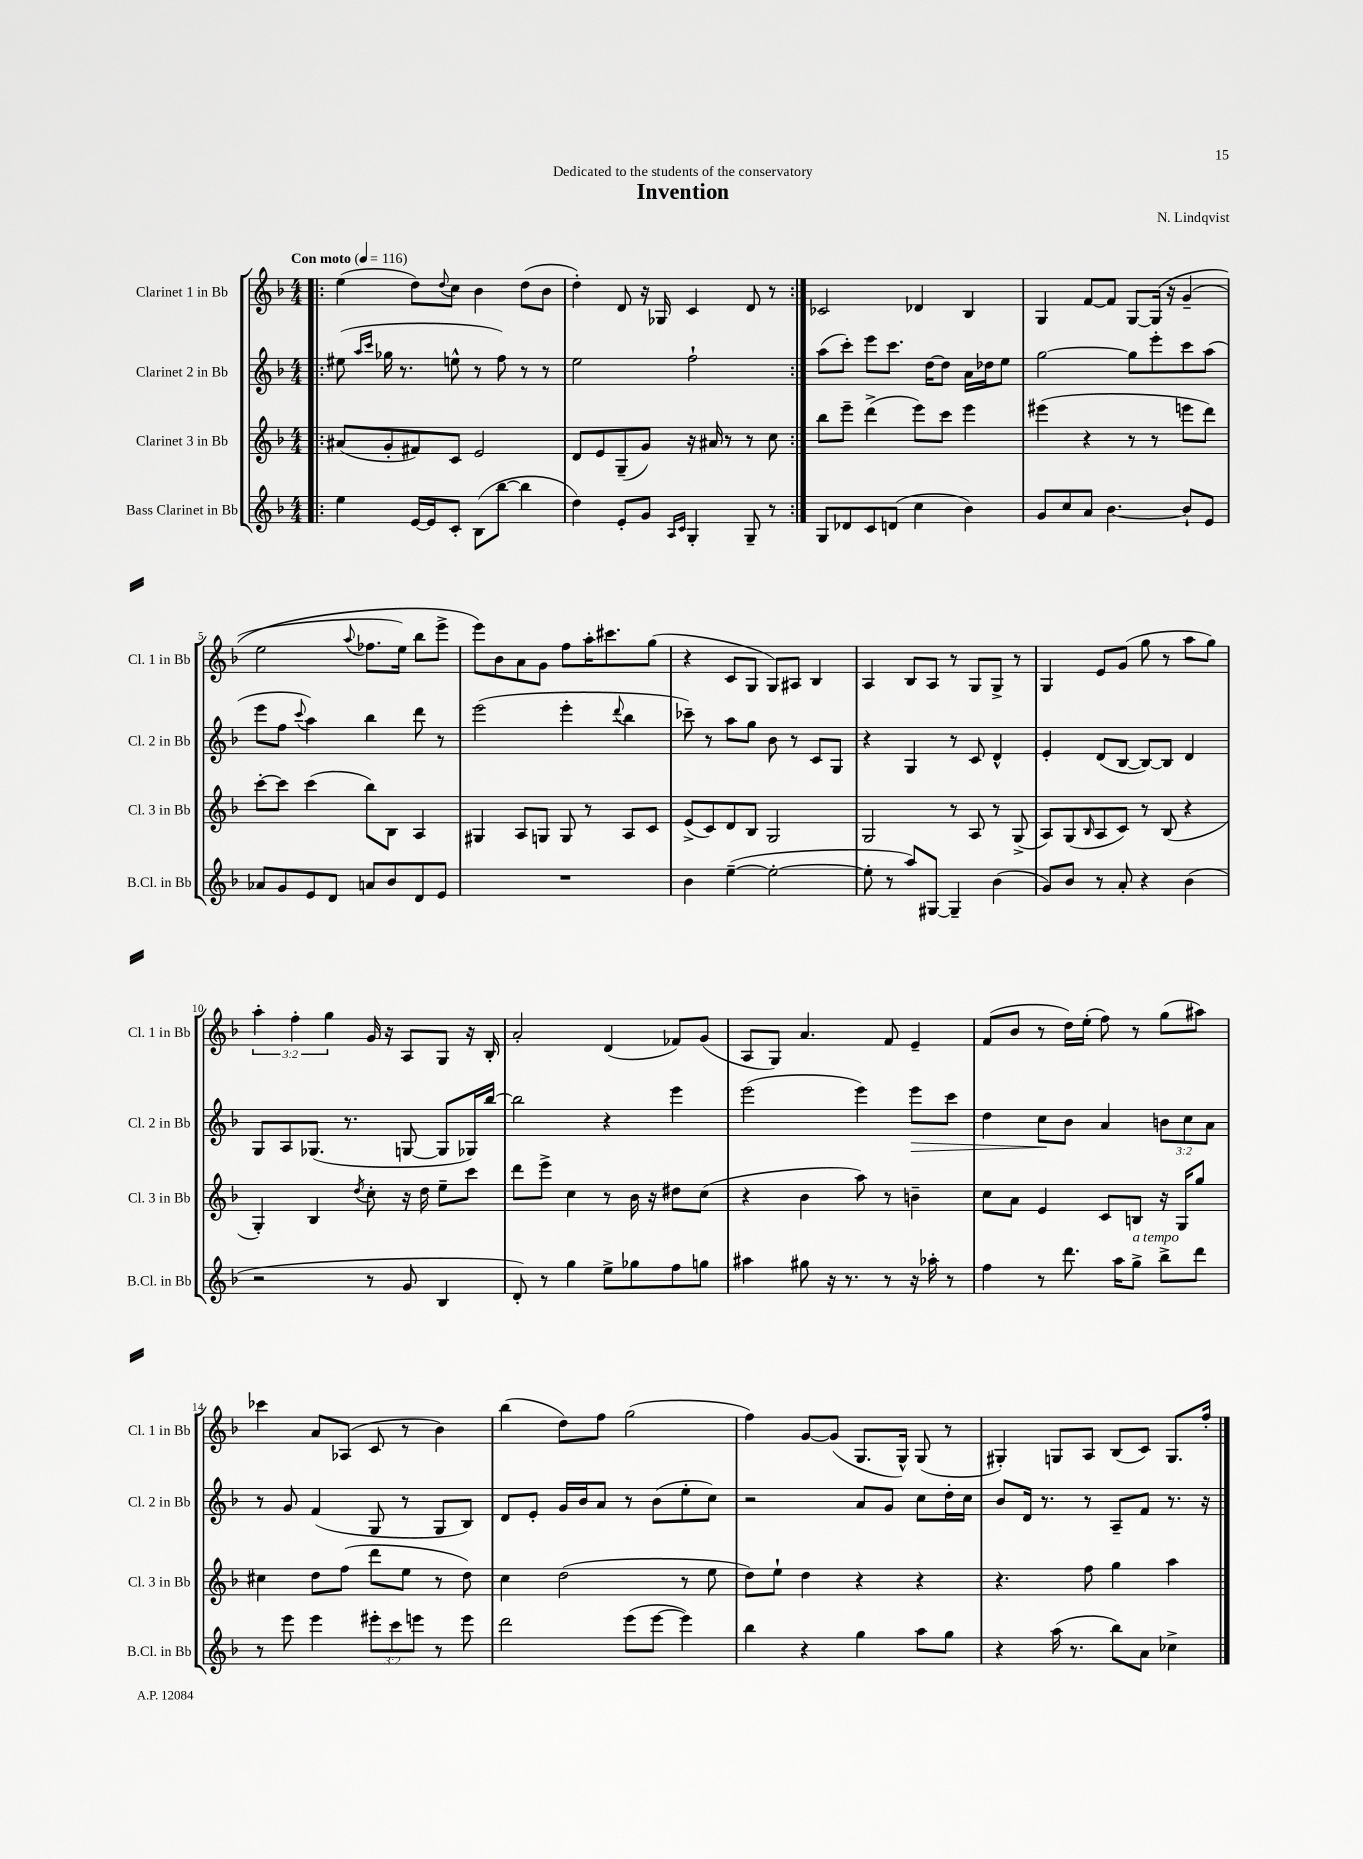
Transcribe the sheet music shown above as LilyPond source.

\header { title = "Invention" composer = "N. Lindqvist" dedication = "Dedicated to the students of the conservatory" }
<<
\new StaffGroup <<
\new Staff = "s0" \with { instrumentName = "Clarinet 1 in Bb" shortInstrumentName = "Cl. 1 in Bb" } {
    \clef treble \key f \major \numericTimeSignature \time 4/4 \override Staff.TupletNumber.text = #tuplet-number::calc-fraction-text \tempo "Con moto" 4 = 116
    \repeat volta 2 { \bar ".|:" e''4( d''8) \appoggiatura { d''8 } c''8 bes'4 d''8( bes'8 |
    d''4-.) d'8 r16 ges16 c'4 d'8 r8 | }
    ces'2 des'4 bes4 |
    g4 f'8~ f'8 g8~ g16\( r16 g'4--( |
    e''2 \appoggiatura { a''8 } fes''8. e''16) bes''8 e'''8-> |
    e'''8\) bes'8 a'8 g'8 f''8 a''16-. cis'''8. g''8( |
    r4 c'8 g8 g8) ais8 bes4 |
    a4 bes8 a8 r8 g8 g8-> r8 |
    g4 e'8 g'8( g''8 r8 a''8 g''8) |
    \tuplet 3/2 { a''4-. f''4-. g''4 } g'16 r16 a8 g8 r16 bes16-. |
    a'2-. d'4( fes'8) g'8( |
    a8 g8) a'4. f'8 e'4-- |
    f'8( bes'8 r8 d''16) e''16-.( f''8) r8 g''8( ais''8) |
    ces'''4 a'8 aes8( c'8 r8 bes'4) |
    bes''4( d''8) f''8 g''2( |
    f''4) g'8~ g'8( g8. g16-^) g8( r8 |
    gis4-.) g8 a8 bes8( c'8) g8. f''16-. \bar "|." |
}
\new Staff = "s1" \with { instrumentName = "Clarinet 2 in Bb" shortInstrumentName = "Cl. 2 in Bb" } {
    \clef treble \key f \major \numericTimeSignature \time 4/4 \override Staff.TupletNumber.text = #tuplet-number::calc-fraction-text
    \repeat volta 2 { \bar ".|:" eis''8( \grace { a''16 c'''16 } ges''16 r8. e''8-^ r8 f''8) r8 r8 |
    e''2 f''2-! | }
    a''8( c'''8-.) e'''8 c'''8. d''16~ d''8 a'16 des''16 e''8 |
    g''2~ g''8 e'''8-. c'''8 a''8( |
    e'''8 f''8 \appoggiatura { c'''8 } a''4) bes''4 d'''8 r8 |
    e'''2( e'''4-. \appoggiatura { d'''8 } bes''4 |
    ces'''8--) r8 a''8 g''8 bes'8 r8 c'8 g8 |
    r4 g4 r8 c'8 d'4-^ |
    e'4-. d'8( bes8~ bes8~) bes8 d'4 |
    g8 a8 ges8.( r8. g8~ g8 ges16) bes''16~ |
    bes''2 r4 e'''4 |
    e'''2( e'''4) e'''8\> c'''8 |
    d''4 c''8\! bes'8 a'4 \tuplet 3/2 { b'8 c''8 a'8 } |
    r8 g'8 f'4( g8 r8 g8 bes8) |
    d'8 e'8-. g'16 bes'16 a'8 r8 bes'8( e''8-. c''8) |
    r2 a'8 g'8 c''8 d''16-. c''16 |
    bes'8 d'16 r8. r8 a8-- f'8 r8. r16 \bar "|." |
}
\new Staff = "s2" \with { instrumentName = "Clarinet 3 in Bb" shortInstrumentName = "Cl. 3 in Bb" } {
    \clef treble \key f \major \numericTimeSignature \time 4/4
    \repeat volta 2 { \bar ".|:" ais'8( g'8-. fis'8) c'8 e'2 |
    d'8 e'8 g8--( g'8) r16 ais'16 r8 r8 c''8 | }
    bes''8 e'''8-- d'''4->( e'''8) c'''8 e'''4 |
    eis'''4( r4 r8 r8 e'''8 d'''8) |
    c'''8~-. c'''8 c'''4( bes''8) bes8 a4 |
    gis4 a8 g8 g8 r8 a8 c'8 |
    e'8->( c'8) d'8 bes8 g2 |
    g2 r8 a8 r8 g8->( |
    a8) g8( \grace { bes16 } a8 c'8) r8 bes8( r4 |
    g4-.) bes4 \acciaccatura { d''8 } c''8-. r16 d''16 e''8-- c'''8 |
    d'''8 e'''8-> c''4 r8 bes'16 r16 dis''8 c''8( |
    r4 bes'4 a''8) r8 b'4-- |
    c''8 a'8 e'4 c'8 b8 r16 g16 g''8 |
    cis''4 d''8 f''8( d'''8 e''8 r8 d''8) |
    c''4 d''2( r8 e''8 |
    d''8) e''8-! d''4 r4 r4 |
    r4. f''8 g''4 a''4 \bar "|." |
}
\new Staff = "s3" \with { instrumentName = "Bass Clarinet in Bb" shortInstrumentName = "B.Cl. in Bb" } {
    \clef treble \key f \major \numericTimeSignature \time 4/4 \override Staff.TupletNumber.text = #tuplet-number::calc-fraction-text
    \repeat volta 2 { \bar ".|:" e''4 e'16~ e'16 c'8-. bes8( bes''8~ bes''4 |
    d''4) e'8-. g'8 \grace { a16 c'16 } g4-. g8-- r8 | }
    g8 des'8 c'8 d'8( c''4 bes'4) |
    g'8 c''8 a'8 bes'4.~ bes'8-! e'8 |
    aes'8 g'8 e'8 d'8 a'8 bes'8 d'8 e'8 |
    R1 |
    bes'4 e''4~--( e''2~-. |
    e''8-. r8 a''8) gis8~ gis4-- bes'4( |
    g'8) bes'8 r8 a'8-. r4 bes'4( |
    r2 r8 g'8 bes4 |
    d'8-.) r8 g''4 e''8-> ges''8 f''8 g''8 |
    ais''4 gis''8 r16 r8. r8 r16 aes''16-. r8 |
    f''4 r8 d'''8. a''16 g''8->^\markup { \italic "a tempo" } bes''8-> d'''8 |
    r8 e'''8 e'''4 \tuplet 3/2 { eis'''8-. c'''8 e'''8 } r8 e'''8 |
    d'''2 e'''8( e'''8~ e'''4) |
    bes''4 r4 g''4 a''8 g''8 |
    r4 a''16( r8. bes''8) a'8 ces''4-> \bar "|." |
}
>>
>>
